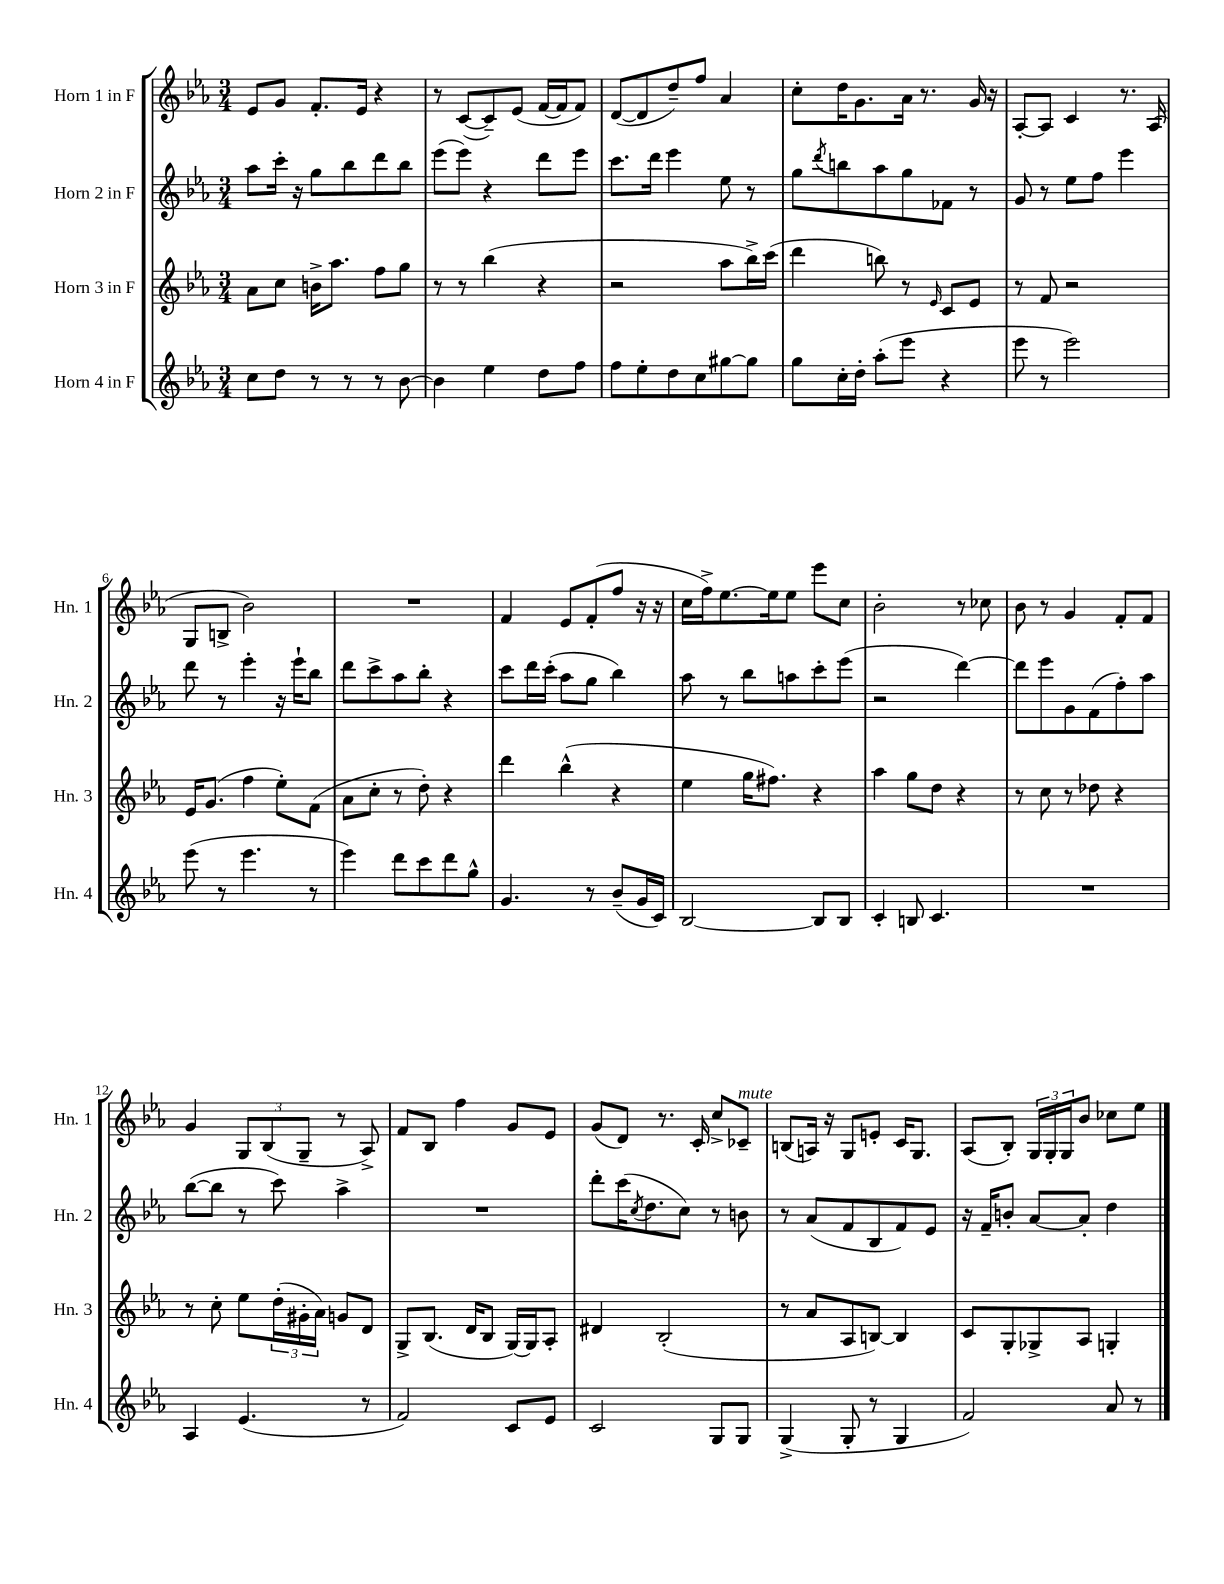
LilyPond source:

<<
\new StaffGroup <<
\new Staff = "s0" \with { instrumentName = "Horn 1 in F" shortInstrumentName = "Hn. 1" } {
    \clef treble \key ees \major \numericTimeSignature \time 3/4
    ees'8 g'8 f'8.-. ees'16 r4 |
    r8 c'8~( c'8--) ees'8( f'16~ f'16 f'8) |
    d'8~( d'8 d''8--) f''8 aes'4 |
    c''8-. d''16 g'8. aes'16 r8. g'16 r16 |
    aes8~-. aes8 c'4 r8. aes16( |
    g8 b8-> bes'2) |
    R2. |
    f'4 ees'8 f'8-.( f''8 r16 r16 |
    c''16 f''16->) ees''8.~ ees''16 ees''8 ees'''8 c''8 |
    bes'2-. r8 ces''8 |
    bes'8 r8 g'4 f'8-. f'8 |
    g'4 \tuplet 3/2 { g8 bes8( g8-- } r8 aes8->) |
    f'8 bes8 f''4 g'8 ees'8 |
    g'8( d'8) r8. c'16-. c''8-> ces'8--^\markup { \italic "mute" } |
    b8( a16) r16 g8 e'8-. c'16 g8. |
    aes8( bes8-.) \tuplet 3/2 { g16 g16-. g16 } bes'8 ces''8 ees''8 \bar "|." |
}
\new Staff = "s1" \with { instrumentName = "Horn 2 in F" shortInstrumentName = "Hn. 2" } {
    \clef treble \key ees \major \numericTimeSignature \time 3/4
    aes''8 c'''16-. r16 g''8 bes''8 d'''8 bes''8 |
    ees'''8( ees'''8) r4 d'''8 ees'''8 |
    c'''8. d'''16 ees'''4 ees''8 r8 |
    g''8 \acciaccatura { d'''8 } b''8 aes''8 g''8 fes'8 r8 |
    g'8 r8 ees''8 f''8 ees'''4 |
    d'''8 r8 ees'''4-. r16 ees'''16-! bes''8 |
    d'''8 c'''8-> aes''8 bes''8-. r4 |
    c'''8 d'''16 c'''16-.( aes''8 g''8 bes''4) |
    aes''8 r8 bes''8 a''8 c'''8-. ees'''8( |
    r2 d'''4~) |
    d'''8 ees'''8 g'8 f'8( f''8-.) aes''8 |
    bes''8~( bes''8 r8 c'''8) aes''4-> |
    R2. |
    d'''8-. c'''16( \acciaccatura { c''8 } d''8. c''8) r8 b'8 |
    r8 aes'8( f'8 bes8 f'8) ees'8 |
    r16 f'16-- b'8-. aes'8~ aes'8-. d''4 \bar "|." |
}
\new Staff = "s2" \with { instrumentName = "Horn 3 in F" shortInstrumentName = "Hn. 3" } {
    \clef treble \key ees \major \numericTimeSignature \time 3/4
    aes'8 c''8 b'16-> aes''8. f''8 g''8 |
    r8 r8 bes''4( r4 |
    r2 aes''8 bes''16->) c'''16( |
    d'''4 b''8) r8 \grace { ees'16 } c'8 ees'8 |
    r8 f'8 r2 |
    ees'16 g'8.( f''4 ees''8-.) f'8( |
    aes'8 c''8-. r8 d''8-.) r4 |
    d'''4 bes''4-^( r4 |
    ees''4 g''16 fis''8.) r4 |
    aes''4 g''8 d''8 r4 |
    r8 c''8 r8 des''8 r4 |
    r8 c''8-. ees''8 \tuplet 3/2 { d''16-.( gis'16-. aes'16) } g'8 d'8 |
    g8-> bes8.( d'16 bes8 g16~) g16 aes8-. |
    dis'4 bes2-.( |
    r8 aes'8 aes8 b8~) b4 |
    c'8 g8-. ges8-> aes8 g4-. \bar "|." |
}
\new Staff = "s3" \with { instrumentName = "Horn 4 in F" shortInstrumentName = "Hn. 4" } {
    \clef treble \key ees \major \numericTimeSignature \time 3/4
    c''8 d''8 r8 r8 r8 bes'8~ |
    bes'4 ees''4 d''8 f''8 |
    f''8 ees''8-. d''8 c''8 gis''8~ gis''8 |
    g''8 c''16-. d''16-. aes''8-.( ees'''8 r4 |
    ees'''8 r8 ees'''2) |
    ees'''8( r8 ees'''4. r8 |
    ees'''4) d'''8 c'''8 d'''8 g''8-^ |
    g'4. r8 bes'8--( g'16 c'16) |
    bes2~ bes8 bes8 |
    c'4-. b8 c'4. |
    R2. |
    aes4 ees'4.( r8 |
    f'2) c'8 ees'8 |
    c'2 g8 g8 |
    g4->( g8-. r8 g4 |
    f'2) aes'8 r8 \bar "|." |
}
>>
>>
